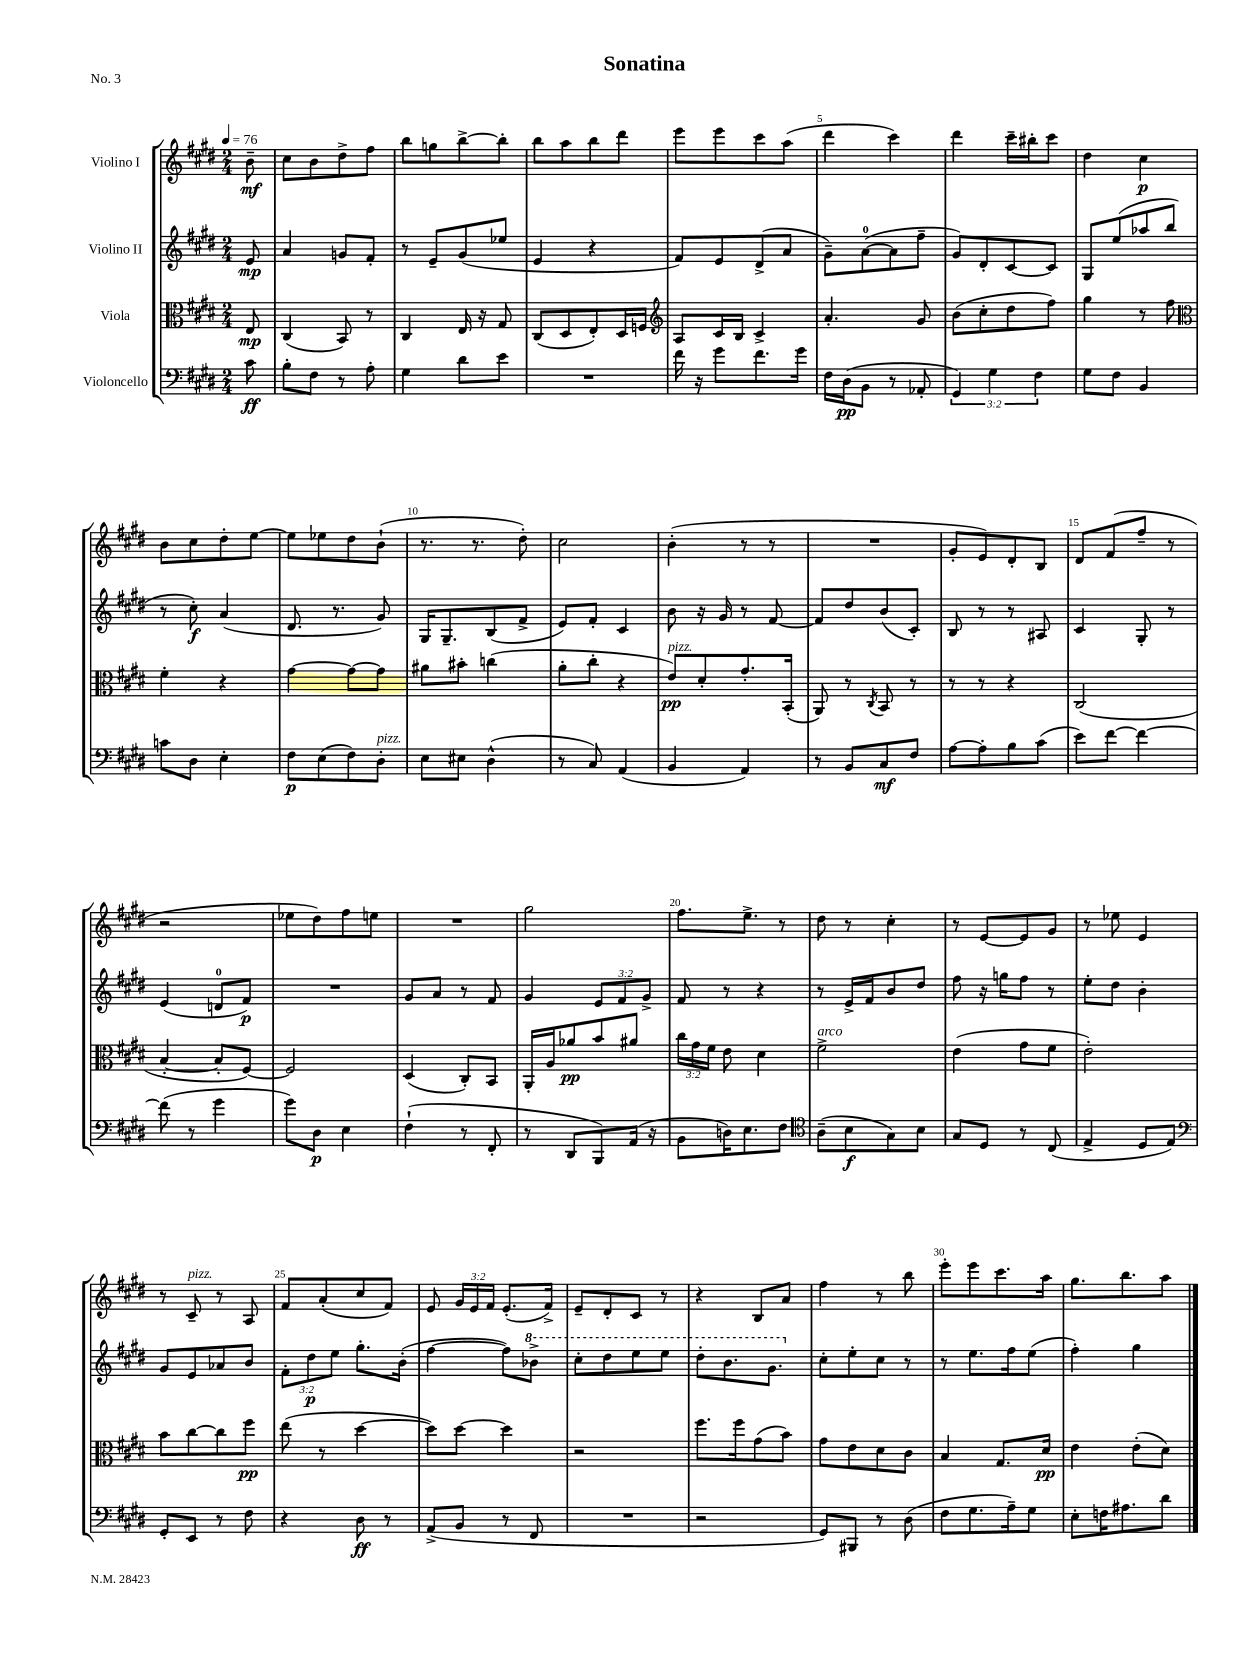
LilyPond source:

\header { title = "Sonatina" piece = "No. 3" }
<<
\new StaffGroup <<
\new Staff = "s0" \with { instrumentName = "Violino I" } {
    \clef treble \key e \major \numericTimeSignature \time 2/4 \override Staff.TupletNumber.text = #tuplet-number::calc-fraction-text \partial 8 \tempo 4 = 76
    \autoBeamOff b'8--\mf |
    cis''8[ b'8 dis''8-> fis''8] |
    b''8[ g''8 b''8~-> b''8]-. |
    b''8[ a''8 b''8 dis'''8] |
    e'''8[ e'''8 cis'''8 a''8]( |
    dis'''4 cis'''4) |
    dis'''4 cis'''16[-- bis''16-. cis'''8] |
    dis''4 cis''4\p |
    b'8[ cis''8 dis''8-. e''8]~ |
    e''8[ ees''8 dis''8 b'8]-!( |
    r8. r8. dis''8-.) |
    cis''2 |
    b'4-.( r8 r8 |
    R2 |
    gis'8[-. e'8) dis'8-. b8] |
    dis'8[ fis'8( fis''8]-- r8 |
    r2 |
    ees''8[ dis''8) fis''8 e''8] |
    R2 |
    gis''2 |
    fis''8.[ e''8.]-> r8 |
    dis''8 r8 cis''4-. |
    r8 e'8[~ e'8 gis'8] |
    r8 ees''8 e'4 |
    r8 cis'8--^\markup { \italic "pizz." } r8 a8 |
    fis'8[ a'8-.( cis''8 fis'8]) |
    e'8 \tuplet 3/2 { gis'16[ e'16 fis'16] } e'8.[-.( fis'16]->) |
    e'8[-- dis'8-. cis'8] r8 |
    r4 b8[ a'8] |
    fis''4 r8 b''8 |
    e'''8[-. e'''8 cis'''8. a''16] |
    gis''8.[ b''8. a''8] \bar "|." |
}
\new Staff = "s1" \with { instrumentName = "Violino II" } {
    \clef treble \key e \major \numericTimeSignature \time 2/4 \override Staff.TupletNumber.text = #tuplet-number::calc-fraction-text \partial 8
    \autoBeamOff e'8\mp |
    a'4 g'8[ fis'8]-. |
    r8 e'8[-- gis'8( ees''8] |
    e'4 r4 |
    fis'8[) e'8 dis'8->( a'8] |
    gis'8[--) a'8-0~( a'8 fis''8]-- |
    gis'8[) dis'8-. cis'8~ cis'8] |
    gis8[ e''8( aes''8 b''8] |
    r8 cis''8-.\f) a'4( |
    dis'8. r8. gis'8) |
    gis16[ gis8.-- b8( fis'8]-> |
    e'8[) fis'8]-. cis'4 |
    b'8 r16 gis'16 r8 fis'8~ |
    fis'8[ dis''8 b'8( cis'8]-.) |
    b8 r8 r8 ais8 |
    cis'4 gis8-. r8 |
    e'4( d'8[-0 fis'8]\p) |
    R2 |
    gis'8[ a'8] r8 fis'8 |
    gis'4 \tuplet 3/2 { e'8[ fis'8 gis'8]-> } |
    fis'8 r8 r4 |
    r8 e'16[-> fis'16 b'8 dis''8] |
    fis''8 r16 g''16[ fis''8] r8 |
    e''8[-. dis''8] b'4-. |
    gis'8[ e'8 aes'8 b'8] |
    \tuplet 3/2 { fis'8[-. dis''8\p e''8] } gis''8.[-. b'16]-.( |
    fis''4~ fis''8[) \ottava #1 bes''8]-> |
    cis'''8[-. dis'''8 e'''8 e'''8] |
    dis'''8[-. b''8. gis''8.] \ottava #0 |
    cis''8[-. e''8-. cis''8] r8 |
    r8 e''8.[ fis''16 e''8]( |
    fis''4-.) gis''4 \bar "|." |
}
\new Staff = "s2" \with { instrumentName = "Viola" } {
    \clef alto \key e \major \numericTimeSignature \time 2/4 \override Staff.TupletNumber.text = #tuplet-number::calc-fraction-text \partial 8
    \autoBeamOff e8\mp |
    cis4( b,8) r8 |
    cis4 e16 r16 gis8 |
    cis8[( dis8 e8-.) dis16 f16] |
    \clef treble a8[ cis'16 b16] cis'4-> |
    a'4.-. gis'8 |
    b'8[( cis''8-. dis''8 fis''8]) |
    gis''4 r8 fis''8 |
    \clef alto fis'4-. r4 |
    gis'4~ gis'8[~ gis'8] |
    ais'8[ bis'8]-. c''4( |
    a'8[-. cis''8]-. r4 |
    e'8[\pp^\markup { \italic "pizz." }) dis'8-. gis'8.-. b,16]-.( |
    a,8) r8 \acciaccatura { cis8 } b,8 r8 |
    r8 r8 r4 |
    cis2( |
    b4~-. b8[-. fis8]~) |
    fis2 |
    dis4( cis8[-.) b,8] |
    a,16[-. a16 aes'8\pp b'8 ais'8] |
    \tuplet 3/2 { cis''16[ gis'16 fis'16] } e'8 dis'4 |
    fis'2->^\markup { \italic "arco" } |
    e'4( gis'8[ fis'8] |
    e'2-.) |
    b'8[ cis''8~ cis''8 fis''8]\pp |
    e''8( r8 dis''4~ |
    dis''8[) dis''8]~ dis''4 |
    r2 |
    fis''8.[ fis''16 gis'8( b'8]) |
    gis'8[ e'8 dis'8 cis'8] |
    b4 gis8.[ dis'16]\pp |
    e'4 e'8[-.( dis'8]) \bar "|." |
}
\new Staff = "s3" \with { instrumentName = "Violoncello" } {
    \clef bass \key e \major \numericTimeSignature \time 2/4 \override Staff.TupletNumber.text = #tuplet-number::calc-fraction-text \partial 8
    \autoBeamOff cis'8\ff |
    b8[-. fis8] r8 a8-. |
    gis4 dis'8[ e'8] |
    R2 |
    fis'16 r16 gis'8[ fis'8. gis'16] |
    fis16[ dis16\pp( b,8] r8 aes,8-. |
    \tuplet 3/2 { gis,4) gis4 fis4 } |
    gis8[ fis8] b,4 |
    c'8[ dis8] e4-. |
    fis8[\p e8( fis8) dis8]-.^\markup { \italic "pizz." } |
    e8[ eis8] dis4-^( |
    r8 cis8) a,4( |
    b,4 a,4) |
    r8 b,8[ cis8\mf fis8] |
    a8[~ a8-. b8 cis'8]( |
    e'8[) fis'8]~ fis'4~ |
    fis'8( r8 gis'4 |
    gis'8[) dis8]\p e4 |
    fis4-!( r8 fis,8-. |
    r8 dis,8[ b,,8) a,16]( r16 |
    b,8[ d16) e8. fis8] |
    \clef tenor a8[--( b8\f gis8) b8] |
    gis8[ dis8] r8 cis8( |
    e4-> dis8[ e8]) |
    \clef bass gis,8[-. e,8] r8 fis8 |
    r4 dis8\ff r8 |
    a,8[->( b,8] r8 fis,8 |
    R2 |
    r2 |
    gis,8[) bis,,8] r8 dis8( |
    fis8[ gis8. a16--) gis8] |
    e8[-. f16 ais8. dis'8] \bar "|." |
}
>>
>>
\layout { \context { \Score \override BarNumber.break-visibility = ##(#f #t #t) barNumberVisibility = #(every-nth-bar-number-visible 5) } }
